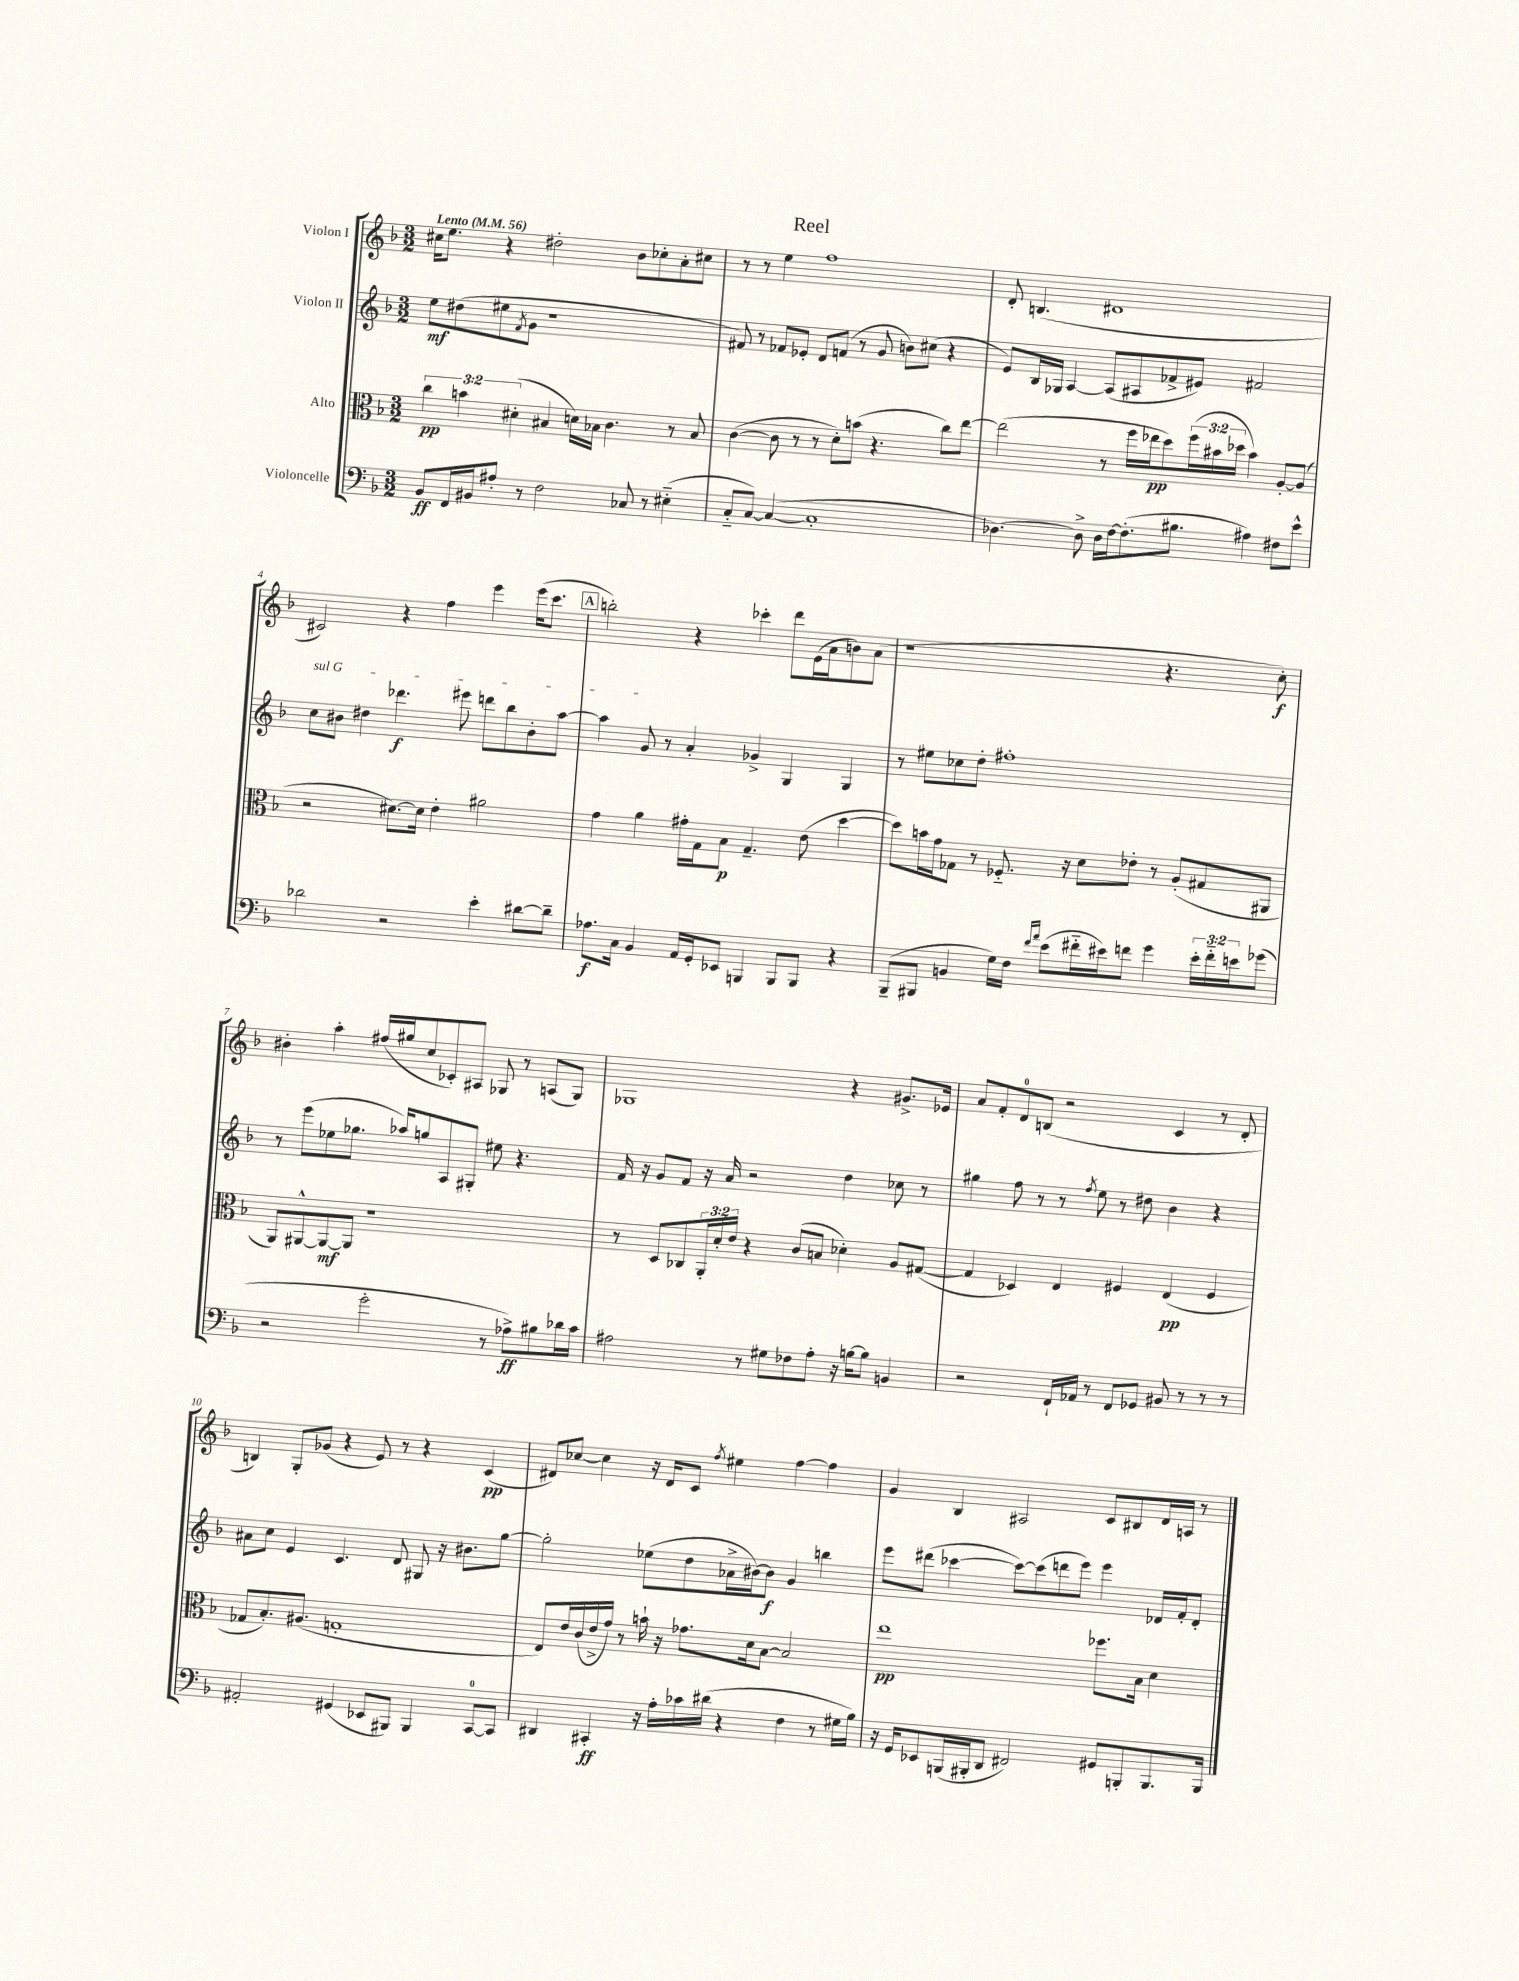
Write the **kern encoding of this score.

**kern	**kern	**kern	**kern
*staff4	*staff3	*staff2	*staff1
*clefF4	*clefC3	*clefG2	*clefG2
*k[b-]	*k[b-]	*k[b-]	*k[b-]
*M3/2	*M3/2	*M3/2	*M3/2
*MM56	*MM56	*MM56	*MM56
8BB-	6cc	8ee	16cc#
.	.	.	8.ee
16FF	.	(8dd#	.
.	6b	.	.
16BB#	.	.	.
8A#'	.	8ee#	4r
.	(6d#'	.	.
.	.	8qf	.
8r	.	8g	.
2F	4B#	1r	2dd#'
.	16d)	.	.
.	16B-	.	.
.	4.c	.	.
8C-	.	.	8b-
8r	.	.	8cc-'
(4E#'~	8r	.	8a'
.	8B-	.	8cc#
=	=	=	=
8C'~	([4c	8f#)	8r
[8C)	.	8r	8r
(4C_	8c]	8f-	4ee
.	8r	8e-'	.
1C']	8r	8d	1ff
.	8d')	(8f	.
.	(8b	8r	.
.	4.r	8g	.
.	.	8b)	.
.	.	(8cc#	.
.	8cc)	4r	.
.	[8ee	.	.
=	=	=	=
[4.D-)	(2ee]	8e)	8d'
.	.	16B-	(4.B
.	.	16G-	.
.	.	[4A	.
8D-^]	.	.	.
16D-	8r	(8A]	1d#
[16F	.	.	.
(8.F']	16ff	8A#	.
.	16ee-	.	.
.	8dd)	8f-^	.
8.B#	.	.	.
.	(24ff	8e#)	.
.	24b#	.	.
.	24dd-	.	.
4A#)	4b#)	2f#	.
8F#	[8A'	.	.
8e^^	(8A]	.	.
=	=	=	=
2d-	2r	8cc	2c#)
.	.	8b#	.
.	.	4dd#	.
2r	[8.d#)	4.ddd-	4r
.	16d#]	.	.
.	4e'	.	4ff
.	.	8eee#	.
4e'	2a#	8ddd	4eee
.	.	8bb-	.
[8d#	.	8b#'	(16eee
.	.	.	8.ccc
8d#~]	.	[8aa	.
=	=	=	=
8.A-	4g	4aa]	2bb')
16C	.	.	.
4BB-	4a	8g	.
.	.	8r	.
16AA	16g#'	4a'	4r
16GG'	16G	.	.
8EE-	8B-	.	.
4BBB	4.G~	4g-^	4ccc-'
8BBB	.	4G	8ddd
8BBB	(8e	.	(16e
.	.	.	16a
4r	[4dd	4G	8b)
.	.	.	(8a
=	=	=	=
(8BBB-~	8dd])	8r	1r
8BBB#	16b	8ee#	.
.	16g	.	.
4BB	8G-	8cc-	.
.	8r	8dd'	.
16G)	8.F-'~	1ff#'	.
16F	.	.	.
16qqf	.	.	.
16qqa	.	.	.
(8e	.	.	.
.	16r	.	.
16f#'~	8d	.	.
16e#)	.	.	.
8f	8e-'	.	.
4g	8r	.	4.r
.	(8A'	.	.
24e#'	8G#	.	.
24f'~	.	.	.
24e	.	.	.
(8g-	8AA#	.	8cc')
=	=	=	=
2r	8AA)	8r	4b#'
.	[8AA#^^	(8eee	.
.	8AA#_	8ee-	4aa'
.	8AA#]	8.gg-	.
2g'	1r	.	(16ff#
.	.	16aa-)	16gg#
.	.	8gg	8cc
.	.	8A	8c-')
.	.	8G#'	8A#
8r	.	8ee#	8G-
8A-^)	.	4.r	8r
8B#	.	.	(8A
16d-	.	.	8G-)
16c	.	.	.
=	=	=	=
2A#	8r	16f	1G-
.	.	16r	.
.	8D	8g	.
.	8C-	8f	.
.	24AA'	16r	.
.	24d'	.	.
.	.	16a	.
.	24e	.	.
8r	4r	2r	.
8G#	.	.	.
8F-	(8c	.	.
8A#'	8B	.	.
16r	4d-')	4dd	4r
[16B	.	.	.
8B]	.	.	.
4BB	8A	8cc-	8.g#^
.	([8G#	8r	.
.	.	.	16e-
=	=	=	=
2r	4G#]	4gg#	8a
.	.	.	8f'
.	4D-)	8ff	8d
.	.	8r	(8B
16FF`	4E	8r	2r
16AA-	.	.	.
.	.	8qff	.
8r	.	8ee	.
8FF	4F#	8r	.
8GG-	.	8dd#	.
8BB#	(4E	4b-	4c
8r	.	.	.
8r	4F#	4r	8r
8r	.	.	8d'
=	=	=	=
2AA#'	8G-	8a#	4B)
.	8.B-')	8cc	.
.	.	4e	8G'
.	(8.A#	.	.
.	.	.	(8g-
(4GG#	1G'	4.c	4r
8EE-	.	.	8e)
8BBB#)	.	8d	8r
4BBB#	.	8G#	4r
.	.	16r	.
.	.	8.b#	.
[8CC	.	.	(4c
8CC]	.	[8gg	.
=	=	=	=
4DD#	8E)	2gg']	8d#)
.	16e	.	[8cc-
.	(16c	.	.
4CC#'	16e^	.	4cc-]
.	16g)	.	.
.	8r	.	.
16r	16b`	(8ee-	16r
16A'	16r	.	16d#
16c-	8.g-	8dd	8c
(16d#	.	.	.
.	.	.	8qff
4r	.	16a-^	4ee#
.	16d	[16b#)	.
.	[8B-	8b#]	.
4F	2B-]	4g	[4ff
8r	.	4bb	4ff]
16G#	.	.	.
16B-)	.	.	.
=	=	=	=
16r	1ee	8eee	4g
16GG	.	.	.
8EE-	.	(8ddd#	.
(16BBB	.	[4ccc-	4B-
16BBB#'	.	.	.
8DD	.	.	.
2FF#)	.	8ccc-_)	2A#
.	.	(8ccc-]	.
.	.	8ddd	.
.	.	8eee)	.
8GG#	8.ff-	4eee	8c
8BBB'	.	.	8B#
.	16B-	.	.
8.BBB	4d	16d-	16d
.	.	16f'	16A
.	.	8d-'	8r
16BBB	.	.	.
==	==	==	==
*-	*-	*-	*-
